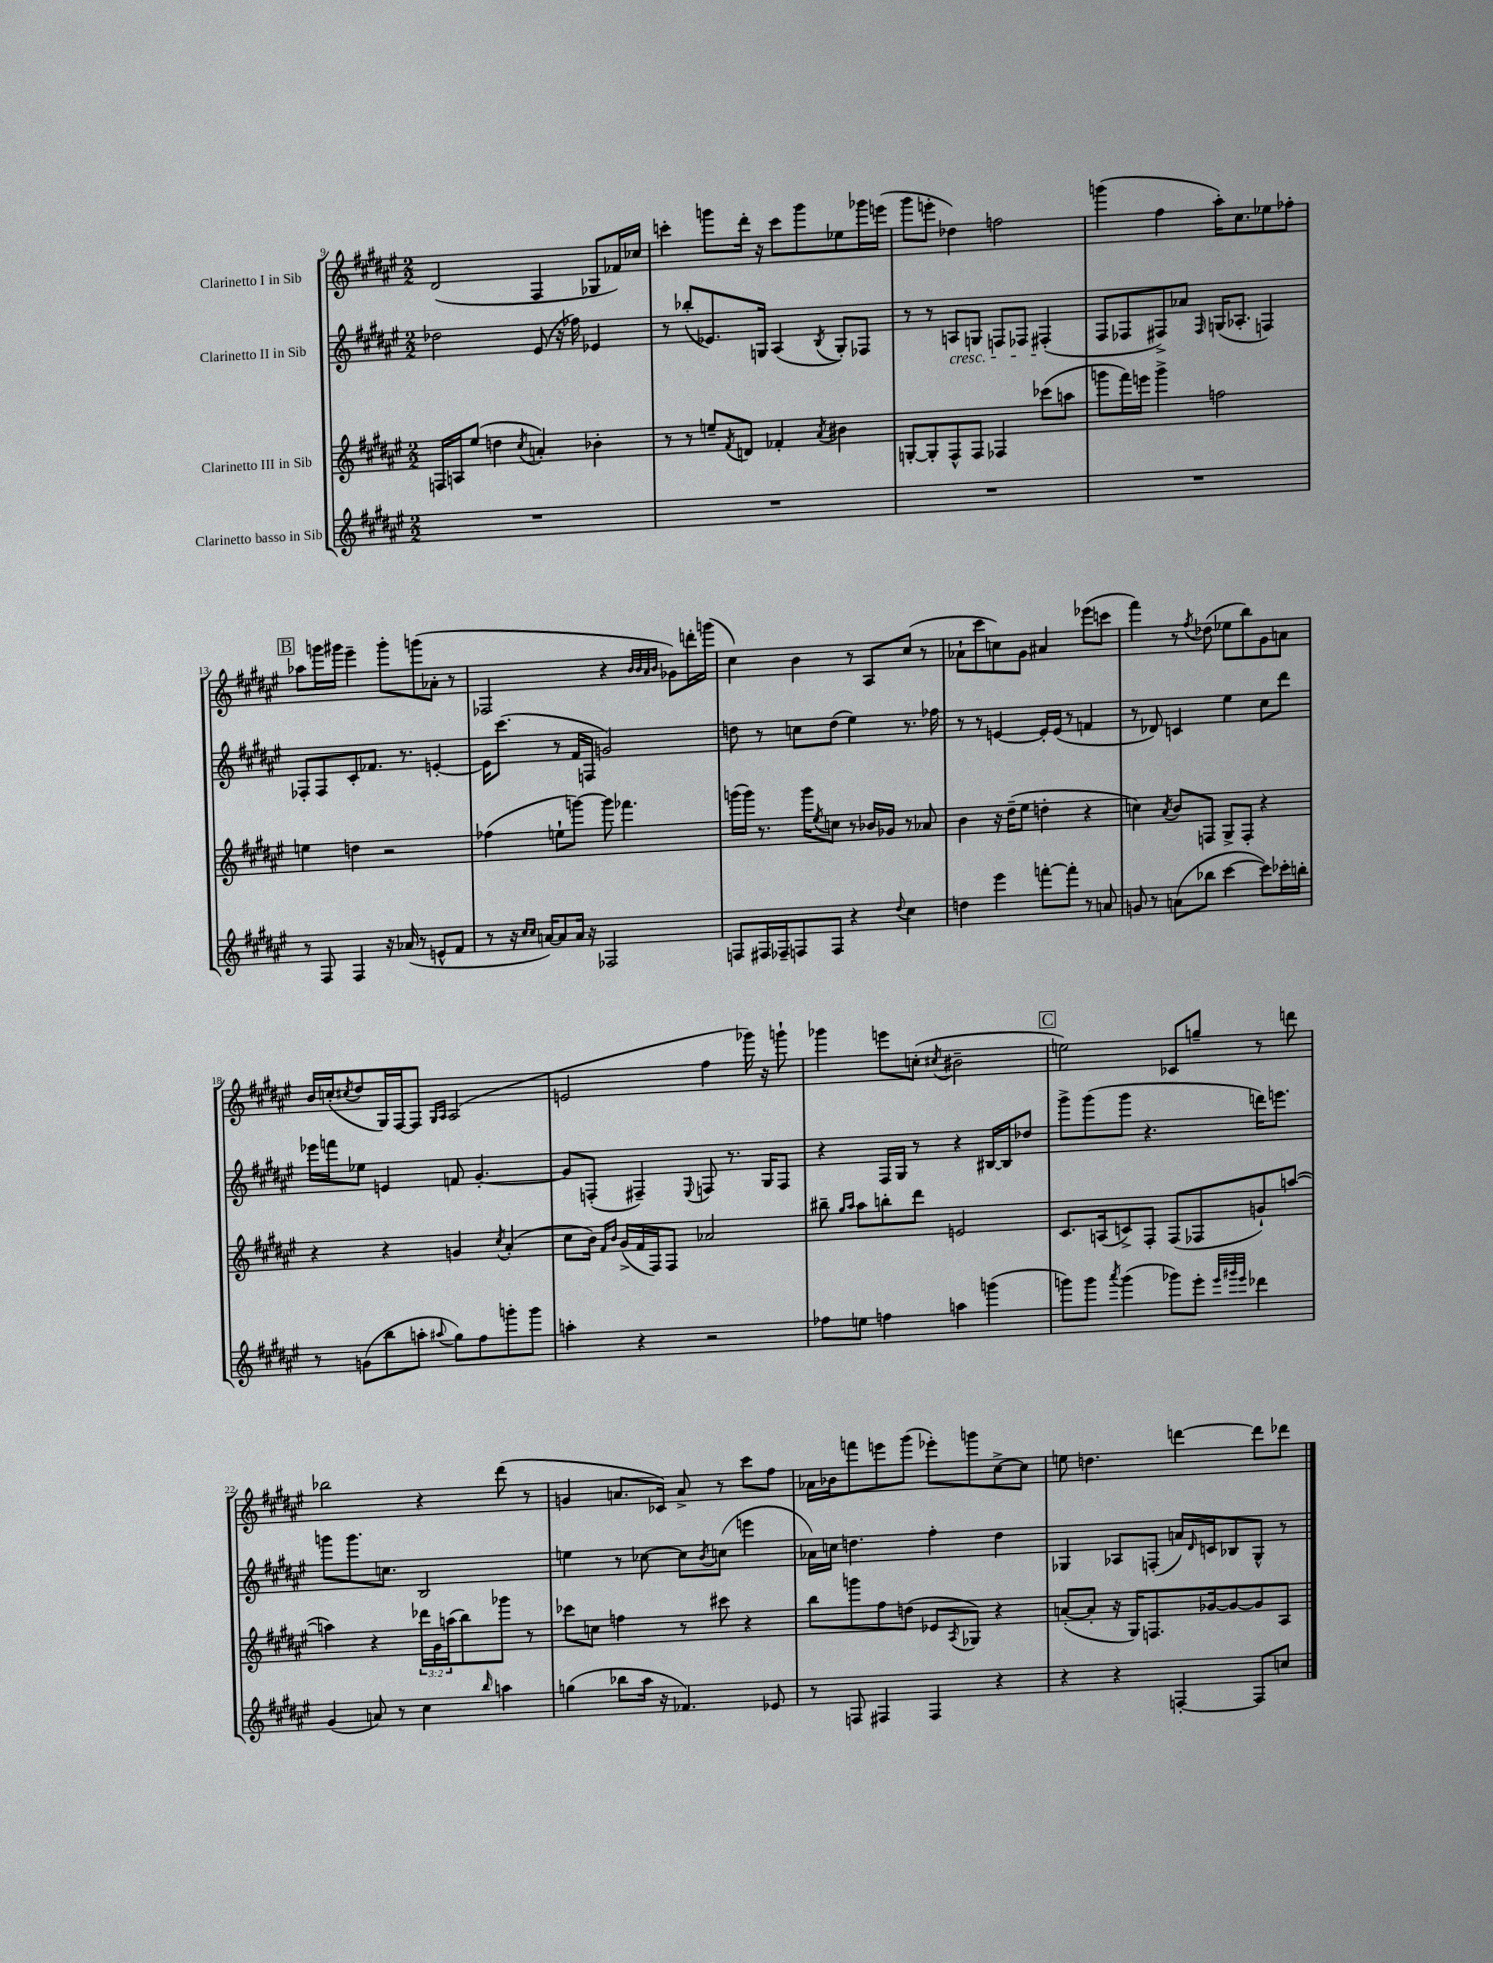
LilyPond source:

<<
\new StaffGroup <<
\new Staff = "s0" \with { instrumentName = "Clarinetto I in Sib" } {
    \clef treble \key fis \major \numericTimeSignature \time 2/2
    dis'2( fis4 ges8 fes'16) ces''16 |
    c'''4-. g'''8 dis'''16-. r16 c'''8 g'''8 ees''8 ges'''16 e'''16( |
    gis'''8 e'''8-. des''4) f''2 |
    g'''4( fis''4 ais''16-.) cis''8. ees''8 fes''8-. |
    \mark \markup { \box "B" } aes''8 g'''16 gis'''16 eis'''4-- gis'''8-. g'''8( aes'8-. r8 |
    fes2 r4 \grace { b'32 b'32 ais'32 b'32 } ges'8) d'''16-. g'''16( |
    cis''4) b'4 r8 ais8 cis''8( r8 |
    aes'8-! cis'''8 c''8) gis'8 ais'4 ees'''8( c'''8 |
    fis'''4) r8 \acciaccatura { fis''8 } des''8( ees''8 b''8) gis'8 a'8 |
    b'16 c''16-.( \acciaccatura { cis''8 } dis''8 gis16) fis16~ fis8 \grace { gis16 ais16 } ais2( |
    e'2 fis''4 ges'''16) r16 g'''8-! |
    ges'''4 e'''8 c''8-.( \acciaccatura { cis''8 } bis'2-- |
    \mark \markup { \box "C" } e''2) ces'8 g''8-- r8 d'''8 |
    bes''2 r4 dis'''8( r8 |
    g'4 a'8. ces'16) a'8-> r8 cis'''8 fis''8 |
    aes'16 bes'16 f'''8 e'''8 gis'''8( ees'''8-.) g'''8 cis''8~-> cis''8 |
    e''8 d''4. d'''4~ d'''8 des'''8 \bar "|." |
}
\new Staff = "s1" \with { instrumentName = "Clarinetto II in Sib" } {
    \clef treble \key fis \major \numericTimeSignature \time 2/2
    des''2 eis'8( r16 fes''16) ees'4 |
    r8 bes''8-.( ees'8.) g16 ais4( \acciaccatura { b8 } g8-.) fes8 |
    r8 r8 a8\cresc g8 f8 fes8 fis4-.\!( |
    fis8 fes8 fis8->) aes'8 \grace { fis16 } g16( aes8.-. f4) |
    \mark \markup { \box "B" } fes8-. fes8 cis'8-. fes'8. r8. e'4~-. |
    e'16 cis'''8.( r8 fis'16 f16 g'2) |
    d''8 r8 c''8 d''8( eis''4) r8. fes''16 |
    r8 r8 e'4~ e'16-. e'16( r8 f'4 |
    r8 des'8) c'4 eis''4 cis''8 dis'''8 |
    ees'''16 f'''16 ees''8 e'4 f'8 gis'4.~-. |
    gis'8 f8-.( fis4--) \appoggiatura { eis8 } f8 r8. gis16 f8 |
    r4 fis16 gis16 r8 r4 bis16~ bis16 des''8 |
    \mark \markup { \box "C" } gis'''8-> gis'''8( gis'''8 r4. d'''16) e'''8. |
    g'''8 g'''8. c''8. b2 |
    e''4 r8 ces''8~ ces''8 \acciaccatura { b'8 } c''8( e'''4 |
    aes'16) c''16 d''4. fis''4-. d''4 |
    ges4 aes8 f8-.( a'16) \grace { dis'16 } c'16 bes8 ges8-^ r8 \bar "|." |
}
\new Staff = "s2" \with { instrumentName = "Clarinetto III in Sib" } {
    \clef treble \key fis \major \numericTimeSignature \time 2/2 \override Staff.TupletNumber.text = #tuplet-number::calc-fraction-text
    f16 a16 eis''8( d''4 \acciaccatura { cis''8 } a'4-.) bes'4-. |
    r8 r8 e''8-- \acciaccatura { fis'8 } d'8 fes'4-. \acciaccatura { ais'8 } bis'4 |
    g8~-. g8-. fis8-^ fis8 fes4 ces'''8( a''8 |
    g'''8 fis'''16) e'''16 g'''4-> f''2 |
    \mark \markup { \box "B" } e''4 d''4 r2 |
    fes''4( e''8-! g'''8~) g'''8 fes'''4. |
    g'''16( g'''16) r8. g'''16 \acciaccatura { eis''8 } c''8 r8 bes'16 ges'16 r8 aes'8 |
    b'4 r16 dis''16--( eis''8 d''4-. r4 |
    c''4) \acciaccatura { ais'8 } b'8 f8 gis8-> f8-. r4 |
    r4 r4 g'4 \acciaccatura { cis''8 } ais'4-.( |
    cis''8 b'16) \grace { fis'16 b'16 } gis'16->( fis'16 fis16) fis8 aes'2 |
    bis''8-- \grace { gis''16 ais''16 } ais''8 b''8-. dis'''8 e'2 |
    \mark \markup { \box "C" } cis'8. a16( c'8->) fis8-. fis8( fes8 g'8-!) a''8~( |
    a''4) r4 \tuplet 3/2 { des'''16 gis'16 a''16( } b''8) ges'''8 r8 |
    ces'''8 c''8 f''4 r8 cis'''8 r4 |
    b''8 g'''8 fis''8 d''8( ees'8 \acciaccatura { ais8 } ges8) r4 |
    a'8~-.( a'8-. r16 gis16) f8. ges'16~ ges'8~ ges'8 ais8 \bar "|." |
}
\new Staff = "s3" \with { instrumentName = "Clarinetto basso in Sib" } {
    \clef treble \key fis \major \numericTimeSignature \time 2/2
    R1 |
    R1 |
    R1 |
    R1 |
    \mark \markup { \box "B" } r8 fis8 fis4 r16 aes'16( r8 e'8-^ fis'8 |
    r8 r16 \grace { cis''16 cis''16 } a'16~) a'8 a'16 r16 fes2 |
    f8 fis16 fes16-- f8 f8 r4 \appoggiatura { dis''8 } cis''4 |
    d''4 eis'''4 f'''8~-. f'''8-. r8 a'8 |
    g'8 r8 a'8( bes''8 cis'''4~ cis'''8) ces'''16-. b''16-. |
    r8 g'8( b''8 a''8-. \appoggiatura { ais''8 } gis''8) fis''8 g'''8-. g'''8 |
    a''4-. r4 r2 |
    fes''8 e''8 f''4 a''4 g'''4( |
    \mark \markup { \box "C" } g'''8) g'''8 \acciaccatura { ais'''8 } g'''4( ges'''8) eis'''8-. \grace { eis'''32 gis'''32 eis'''32 } des'''4 |
    gis'4( a'8) r8 cis''4 \grace { b''16 } a''4 |
    g''4( bes''8 ais''16 r16 fes'4.) ees'8 |
    r8 f8 fis4 fis4 r4 |
    r4 r4 f4~-. f8 c''8 \bar "|." |
}
>>
>>
\layout { \context { \Score currentBarNumber = #9 } }
